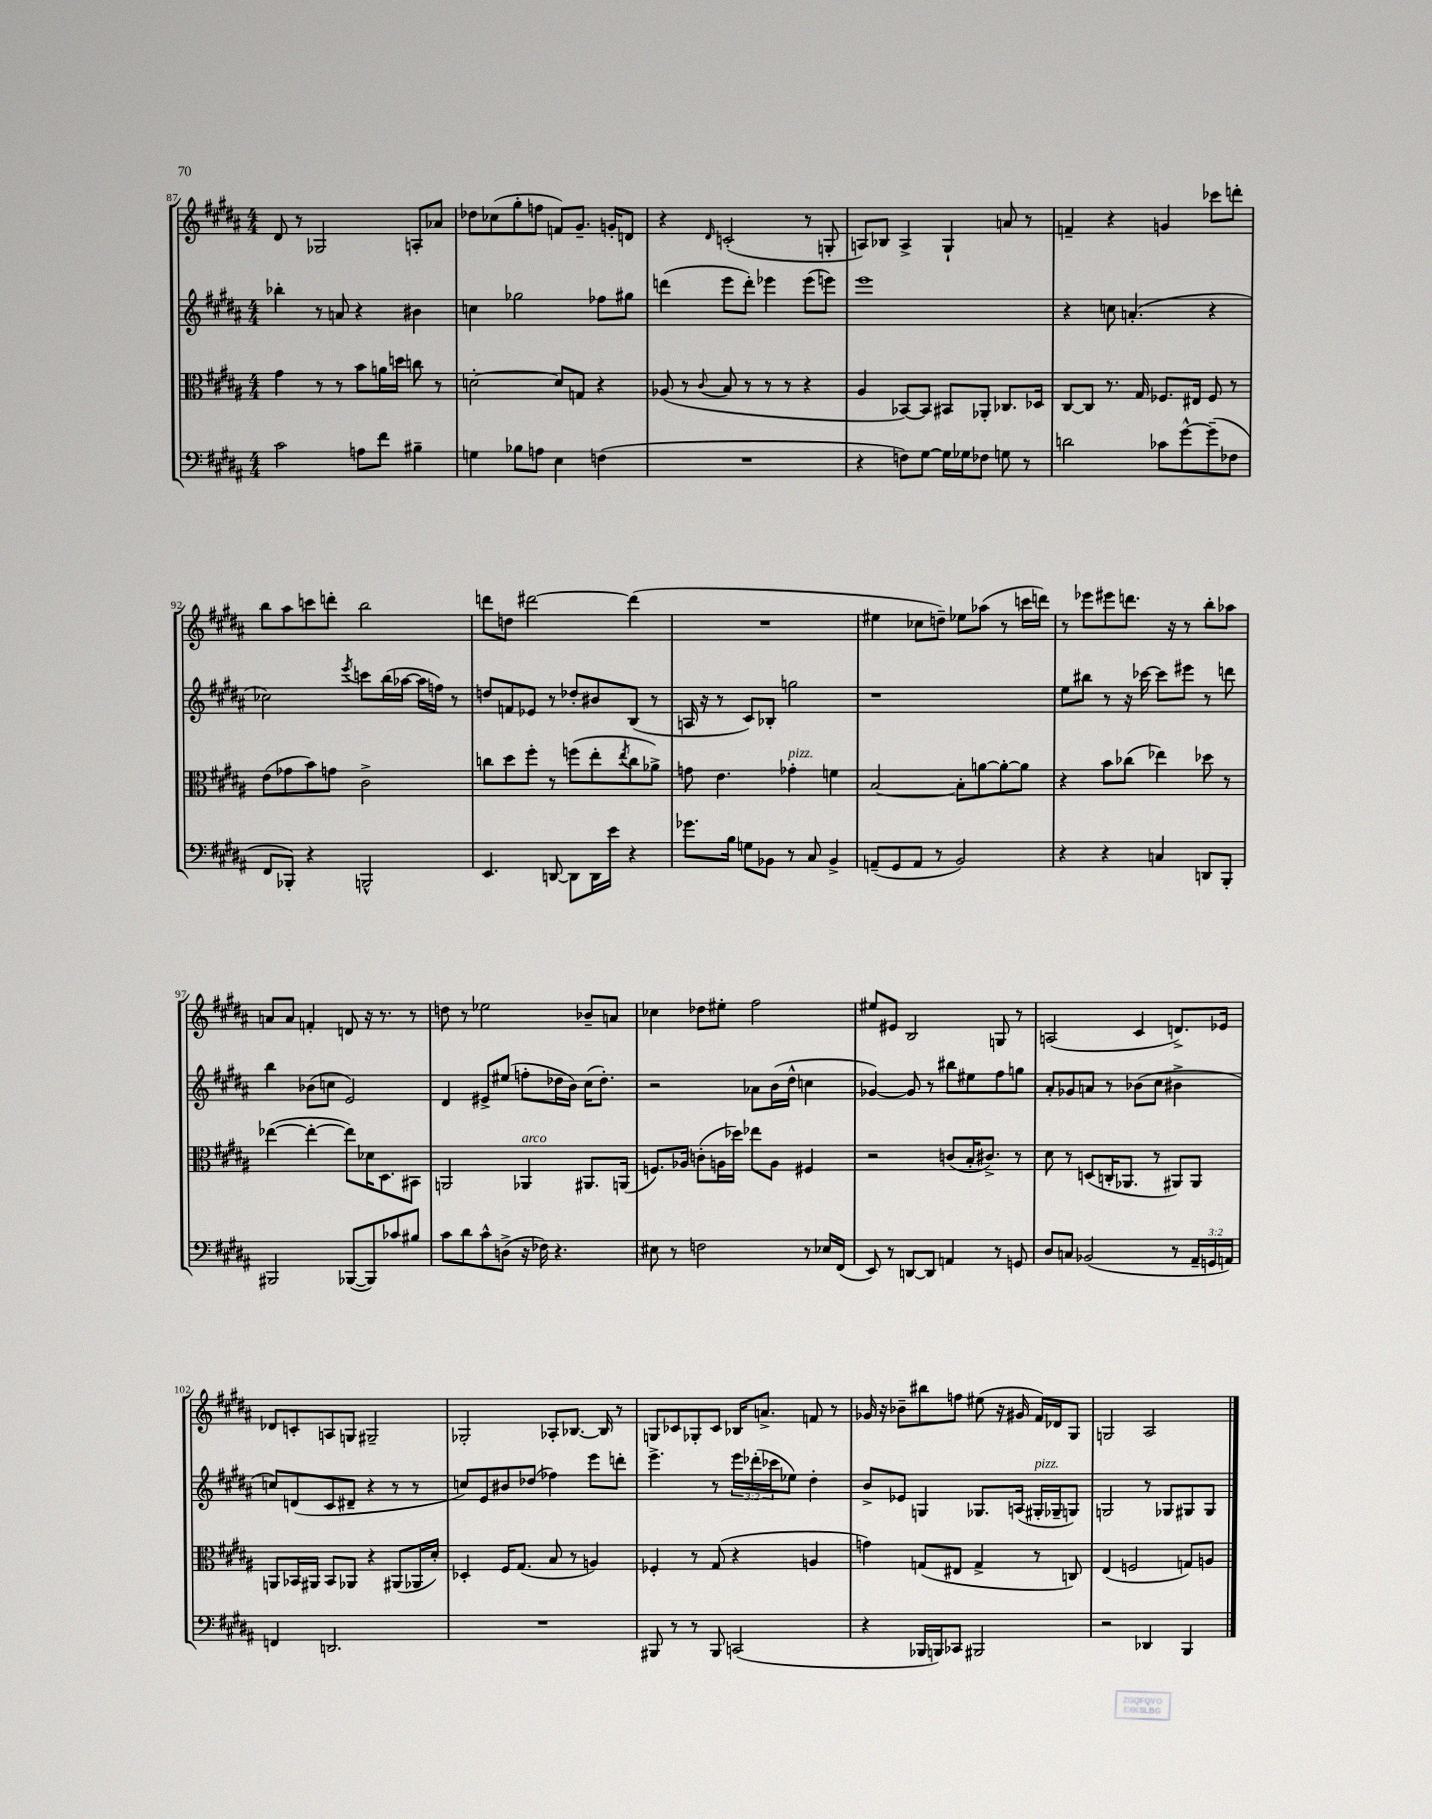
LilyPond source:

<<
\new StaffGroup <<
\new Staff = "s0" {
    \clef treble \key b \major \numericTimeSignature \time 4/4
    dis'8 r8 ges2 a8-. aes'8 |
    des''8 ces''8( gis''8-. f''8 f'8) gis'8.-- g'16-. d'8 |
    r4 \grace { dis'16 } c'2-.( r8 g8-. |
    a8) bes8 a4-> gis4-! a'8 r8 |
    f'4-- r4 g'4 ces'''8 d'''8-. |
    b''8 ais''8 c'''8 d'''8-. b''2 |
    d'''8 d''8 dis'''2~ dis'''4( |
    R1 |
    eis''4 ces''8 d''8--) ees''8 aes''8( r8 c'''16 d'''16) |
    r8 ees'''8 eis'''8 d'''8. r16 r8 b''8-. aes''8 |
    a'8 a'8 f'4-. d'8 r16 r8. r8 |
    d''8 r8 ees''2 bes'8-- a'8 |
    ces''4 des''8 eis''8-. fis''2 |
    eis''8 eis'8 b2 g8 r8 |
    a2( cis'4 d'8.->) ees'16 |
    des'8 c'8-. a8 g8 gis2-- |
    ges2-. aes8-. bes8.~ bes16 r8 |
    g8 ces'8 ges8-. ces'8 bes16 a'8.-> f'8 r8 |
    ges'16 r16 bes'8-- bis''8 f''8 eis''8( r16 gis'16 fis'16) des'16 gis8 |
    g2 ais2 \bar "|." |
}
\new Staff = "s1" {
    \clef treble \key b \major \numericTimeSignature \time 4/4 \override Staff.TupletNumber.text = #tuplet-number::calc-fraction-text
    bes''4-. r8 a'8 r4 bis'4 |
    c''4 ges''2 fes''8 gis''8 |
    d'''4( e'''8 d'''8-.) ees'''4 ees'''8( e'''8) |
    e'''1 |
    r4 c''8 a'4.-.( r4 |
    ces''2) \acciaccatura { e'''8 } c'''8 b''16( aes''16~ aes''16 f''16) r8 |
    d''8 f'8 ees'8 r8 des''8-. bis'8 b8( r8 |
    a16 r16 r8 cis'8) bes8-. g''2 |
    r1 |
    e''8 bis''8 r8 r16 ces'''16~ ces'''8 eis'''8 r8 d'''8 |
    b''4 bes'8( c''8 e'2) |
    dis'4 eis'8-> eis''8( f''8-. des''16 b'16) cis''16( des''8.-.) |
    r2 aes'8 b'16( dis''16-^ c''4 |
    ges'4~) ges'8 r8 bis''8 eis''8 fis''8 g''8 |
    ais'8-. ges'8 a'8 r8 bes'8( cis''8 bis'4-> |
    c''8) d'8( cis'8 dis'8-- r4 r8 r8 |
    c''8) e'8 bis'8 des''8( fes''4) e'''8 d'''8-. |
    e'''4.-> r8 \tuplet 3/2 { e'''16 des'''16-.( ces'''16 } ees''8) dis''4-. |
    b'8-> ees'8 g4 ges8. a16( gis16-.^\markup { \italic "pizz." } ges16-- g8) |
    g2 r8 ges8 gis8 gis8 \bar "|." |
}
\new Staff = "s2" {
    \clef alto \key b \major \numericTimeSignature \time 4/4
    gis'4 r8 r8 b'8 a'16 d''16 c''8 r8 |
    d'2~-. d'8 g8 r4 |
    aes8( r8 \appoggiatura { cis'8 } b8 r8 r8 r8 r4 |
    ais4 bes,8~) bes,8 bis,8 aes,8-. ces8. des16 |
    cis8~ cis8 r8. gis16 fes8. eis16 fes8 r8 |
    e'8( ges'8 b'8) g'8 cis'2-> |
    c''8 dis''8 fis''8-. r8 f''8( e''8-. \acciaccatura { e''8 } c''8 aes'8->) |
    g'8 e'4. ges'4-.^\markup { \italic "pizz." } f'4 |
    b2~ b8-. a'8~ a'8~-. a'8 |
    r4 b'8 ces''8( ees''4) des''8 r8 |
    ees''4~( ees''4~-. ees''8) des'16 dis8. bis,8 |
    a,2 aes,4^\markup { \italic "arco" } ais,8. a,16( |
    f8.) aes16 c'8-.( a16 des''16) ees''8 a8 fis4 |
    r2 c'8( b16-. cis'8.->) r8 |
    dis'8 r8 d8( c16-. aes,8. r8 ais,8) ais,8 |
    a,8 bes,16 ais,16 bes,8 aes,8 r4 ais,8( aes,16 dis'16-.) |
    des4-. fis16 gis8.( b8 r8 a4) |
    fes4-. r8 gis8( r4 a4 |
    g'4) g8( eis8 g4-> r8 c8) |
    e4( f2 g8) a8 \bar "|." |
}
\new Staff = "s3" {
    \clef bass \key b \major \numericTimeSignature \time 4/4 \override Staff.TupletNumber.text = #tuplet-number::calc-fraction-text
    cis'2 a8 fis'8 bis4-- |
    g4 bes8 a8 e4 f4( |
    R1 |
    r4 f8) gis8~ gis16 ges16 fes8 g8 r8 |
    d'2 ces'8 gis'8~-^ gis'8--( fes8 |
    fis,8 bes,,8-.) r4 b,,2-^ |
    e,4. d,8~ d,8 d,16 e'16 r4 |
    ges'8. b16 g8 bes,8 r8 cis8 bes,4-> |
    a,8--( gis,8 a,8 r8 b,2) |
    r4 r4 c4 d,8 b,,8-. |
    bis,,2 bes,,8~( bes,,8) ces'8 bis8 |
    cis'8 dis'8 cis'8-^ d8->( r16 fes16) r4. |
    eis8 r8 f2 r8 ees16 fis,16( |
    e,8) r8 d,8~ d,8 a,4 r8 g,8 |
    dis8 c8 bes,2( r8 \tuplet 3/2 { ais,16-- g,16 a,16) } |
    f,4 d,2. |
    R1 |
    bis,,8 r8 r8 bis,,8 c,2( |
    r4 bes,,16 b,,16) ces,8 bis,,2 |
    r2 des,4 b,,4 \bar "|." |
}
>>
>>
\layout { \context { \Score currentBarNumber = #87 } }
